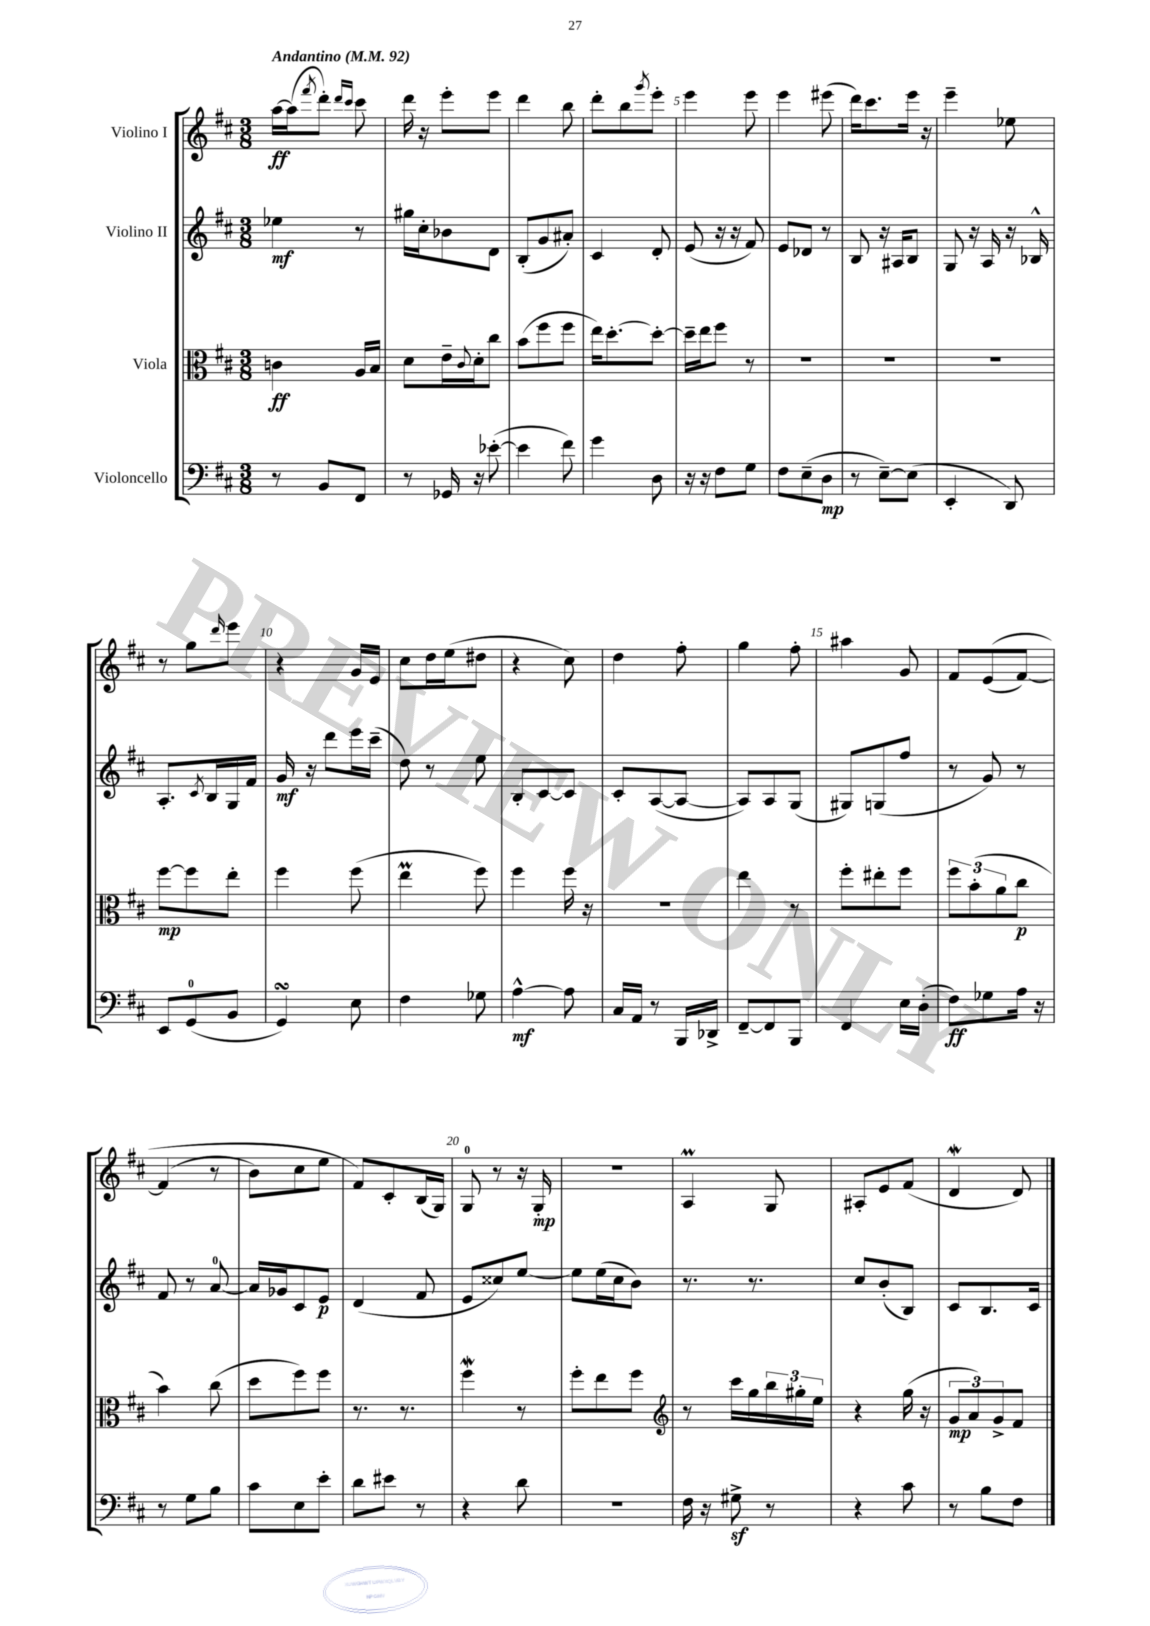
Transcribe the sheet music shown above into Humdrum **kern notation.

**kern	**kern	**kern	**kern
*staff4	*staff3	*staff2	*staff1
*clefF4	*clefC3	*clefG2	*clefG2
*k[f#c#]	*k[f#c#]	*k[f#c#]	*k[f#c#]
*M3/8	*M3/8	*M3/8	*M3/8
*MM92	*MM92	*MM92	*MM92
8r	4c\	4ee-\	[16aa\LL
.	.	.	(16aa\]J
.	.	.	8qfff#/
8BB/L	.	.	8ddd'\J)
.	.	.	16qqddd/LL
.	.	.	16qqccc#/JJ
8FF#/J	16A/LL	8r	8ccc#\
.	16B/JJ	.	.
=	=	=	=
8r	8d\L	16gg#\LL	16ddd\
.	.	16cc#'\J	16r
16GG-/	16e~\L	8b-\	8eee'\L
.	8qqc#/	.	.
16r	16d'\J	.	.
([8e-'\	8cc#\J	8d\J	8eee\J
=	=	=	=
4e-\]	(8b\L	(8B'/L	4ddd\
.	8ff#\	8g/	.
8f#\)	8ff#\J	8a#'/J)	8bb\
=	=	=	=
4g\	16ee\LK)	4c#/	8ddd'\L
.	[8.dd'\	.	.
.	.	.	8bb\
.	.	.	8qggg/
8D\	8dd'\_J	8d'/	8eee'\J
=	=	=	=
16r	16dd~\]LL	(8e/	4eee\
16r	16ee\J	.	.
8F#\L	8ff#\J	16r	.
.	.	16r	.
8G\J	8r	8f#/)	8eee\
=	=	=	=
8F#\L	4.r	8e/L	4eee\
(8E~\	.	8d-/J	.
8D\J	.	8r	(8eee#\
=	=	=	=
8r	4.r	8B/	16ddd\LK)
.	.	.	8.ccc#\
[8E~\L)	.	16r	.
.	.	16A#/LK	.
(8E\]J	.	8B/J	16eee\Jk
.	.	.	16r
=	=	=	=
4EE'/	4.r	8G/	4eee~\
.	.	16r	.
.	.	16A/	.
8DD/)	.	16r	8ee-\
.	.	16B-^^/	.
=	=	=	=
8EE/L	[8ff#\L	8.A'/L	8r
(8GG/	8ff#\]	.	8gg\L
.	.	8qc#/	.
.	.	16B/L	.
.	.	.	16qqddd/
8BB/J	8ee'\J	16G/	8eee\J
.	.	16f#/JJ	.
=	=	=	=
4GG/)	4ff#\	16g/	4r
.	.	16r	.
.	.	8ddd\L	.
8E\	(8ff#\	16eee\L	16g/LL
.	.	(16ccc#~\JJ	16e/JJ
=	=	=	=
4F#\	4ee\	8dd\)	8cc#\L
.	.	8r	16dd\L
.	.	.	(16ee\J
8G-\	8ff#\)	8ee\	8dd#\J
=	=	=	=
[4A^^\	4ff#\	8B'/L	4r
.	.	[8c#/	.
8A\]	16ff#\	8c#/]J	8cc#\)
.	16r	.	.
=	=	=	=
16C#/LL	4.r	8c#'/L	4dd\
16AA/JJ	.	.	.
8r	.	([8A/	.
16BBB/LL	.	8A/_J	8ff#'\
16DD-^/JJ	.	.	.
=	=	=	=
[8FF#~/L	4ee\	8A/]L)	4gg\
8FF#/]	.	8A/	.
8BBB/J	8r	(8G/J	8ff#'\
=	=	=	=
4FF#/	8ff#'\L	8G#/L)	4aa#\
.	8ee#'\	(8G/	.
16E\LL	8ff#\J	8ff#/J	8g/
(16D'\JJ	.	.	.
=	=	=	=
8F#\L)	12ff#\L	8r	8f#/L
.	(12b'\	.	.
8G-\	.	8g/)	&((8e/
.	12a\	.	.
16A\Jk	8cc#\J	8r	[8f#/J)
16r	.	.	.
=	=	=	=
8r	4b\)	8f#/	(4f#/]
8G\L	.	8r	.
8B\J	(8cc#\	[8a/	8r
=	=	=	=
8c#\L	8dd\L	16a/]LL	8b\L)
.	.	16g-/J	.
8E\	8ff#\)	8c#/	8cc#\
8e'\J	8ff#\J	8e/J	8ee\J
=	=	=	=
8d\L	8.r	(4d/	8f#/L&)
8e#\J	.	.	8c#'/
.	8.r	.	.
8r	.	8f#/	(16B/L
.	.	.	16G/JJ)
=	=	=	=
4r	4ff#\	8e/L	8G/
.	.	8cc##/)	8r
8d\	8r	[8ee/J	16r
.	.	.	16G'/
=	=	=	=
4.r	8ff#'\L	8ee\]L	4.r
.	8ee\	(16ee\L	.
.	.	16cc#\J	.
.	8ff#\J	8b\J)	.
=	=	=	=
*	*clefG2	*	*
16F#\	8r	8.r	4A/
16r	.	.	.
8G#^\	16ccc#\LL	.	.
.	16gg\	8.r	.
8r	24bb\	.	8G/
.	24gg#'\	.	.
.	24ee\JJ	.	.
=	=	=	=
4r	4r	8cc#/L	8A#'/L
.	.	(8b'/	8e/
8c#\	(16gg\	8B/J)	(8f#/J
.	16r	.	.
=	=	=	=
8r	12g/L	8c#/L	4d/
.	12a/)	.	.
8B\L	.	8.B/	.
.	12g^/	.	.
8F#\J	8f#/J	.	8d/)
.	.	16c#/Jk	.
==	==	==	==
*-	*-	*-	*-
